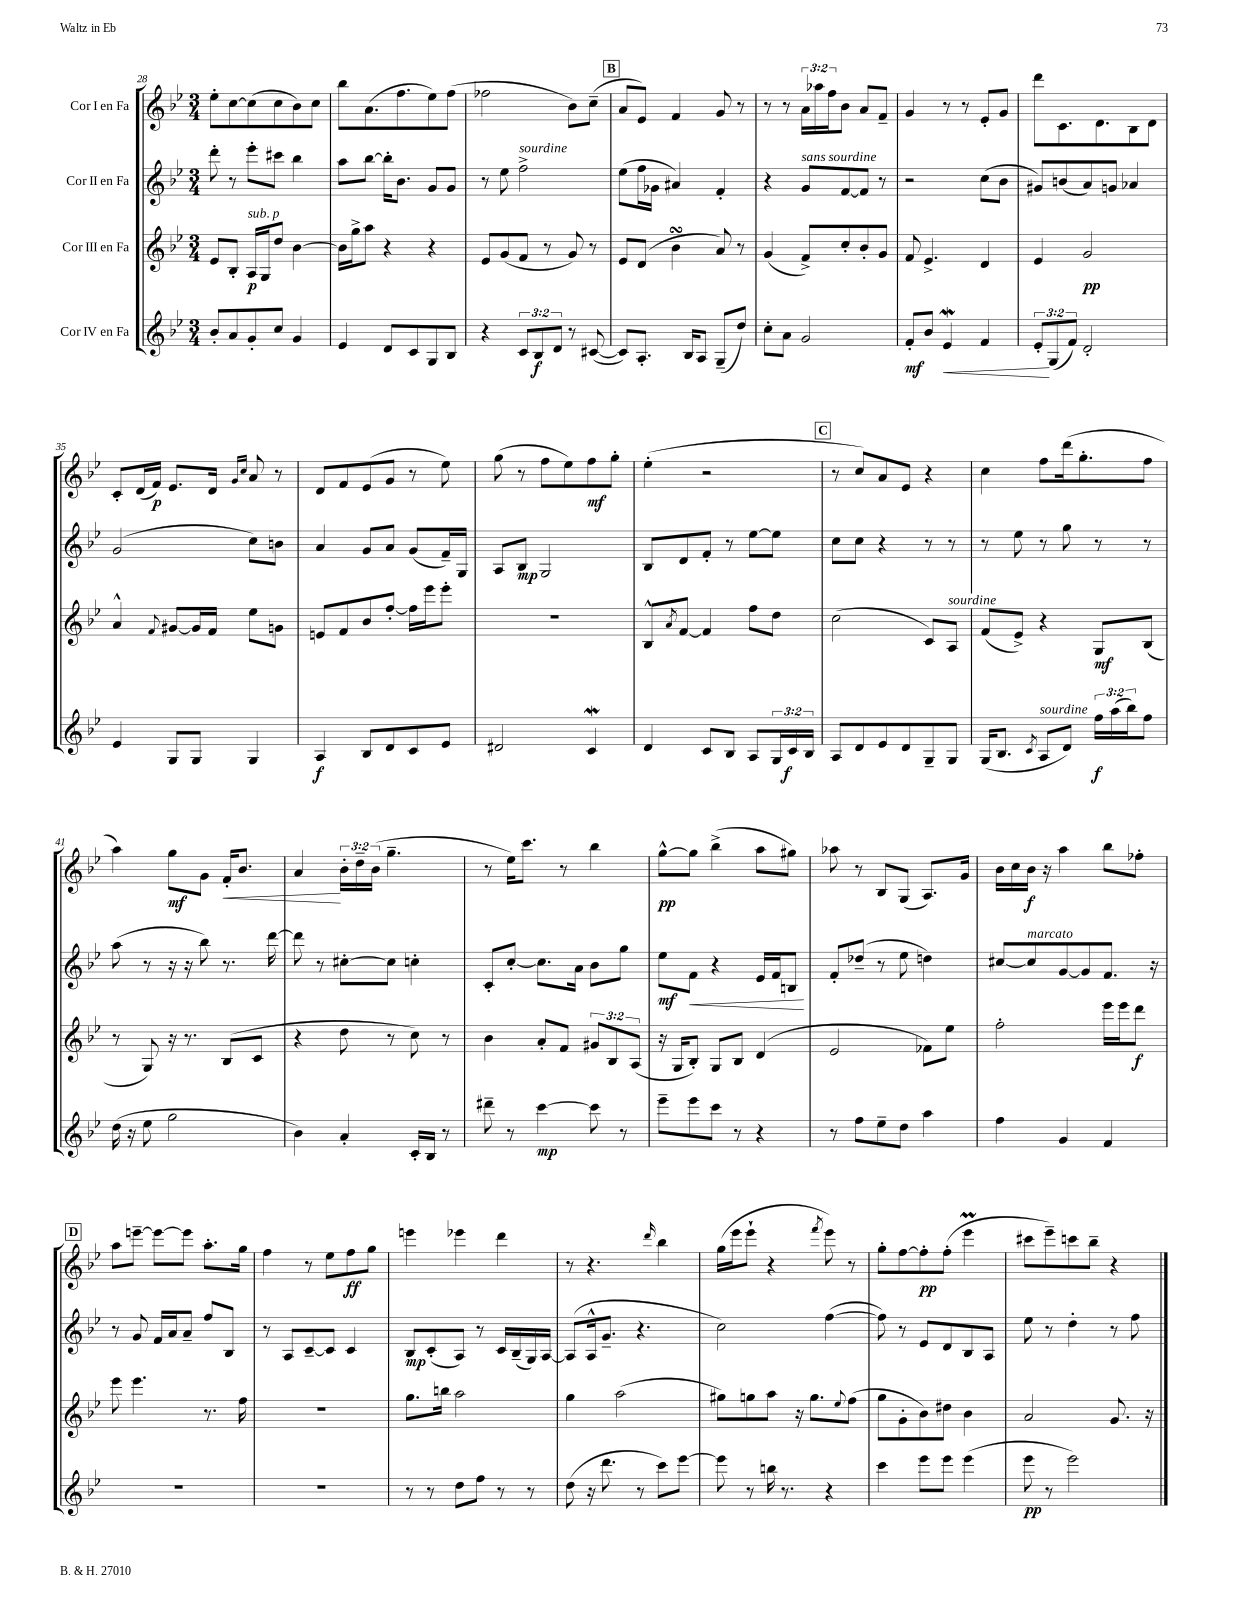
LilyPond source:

<<
\new StaffGroup <<
\new Staff = "s0" \with { instrumentName = "Cor I en Fa" } {
    \clef treble \key bes \major \numericTimeSignature \time 3/4 \override Staff.TupletNumber.text = #tuplet-number::calc-fraction-text
    ees''8-. c''8~ c''8( c''8 bes'8) c''8 |
    bes''8 a'8.( f''8. ees''8) f''8( |
    fes''2 bes'8) c''8--( |
    \mark \markup { \box "B" } a'8 ees'8) f'4 g'8 r8 |
    r8 r8 \tuplet 3/2 { a'16 aes''16 f''16 } bes'8 a'8 f'8-- |
    g'4 r8 r8 ees'8-. g'8 |
    d'''8 c'8. d'8. bes8 d'8 |
    c'8-. d'16( f'16\p) ees'8. d'16 \grace { g'16 c''16 } a'8 r8 |
    d'8 f'8 ees'8( g'8 r8 ees''8) |
    g''8( r8 f''8 ees''8) f''8\mf g''8-. |
    ees''4-.( r2 |
    \mark \markup { \box "C" } r8 c''8) a'8 ees'8 r4 |
    c''4 f''8 d'''16( g''8.-. f''8 |
    a''4) g''8\mf g'8 f'16-.\< bes'8. |
    a'4\! \tuplet 3/2 { bes'16-. d''16-- bes'16( } g''4.-- |
    r8 ees''16) c'''8. r8 bes''4 |
    g''8~-^\pp g''8 bes''4->( a''8 gis''8) |
    aes''8 r8 bes8 g8( a8.) g'16 |
    bes'16 c''16 bes'16\f r16 a''4 bes''8 fes''8-. |
    \mark \markup { \box "D" } a''8 e'''8~-- e'''8~ e'''8 a''8.-. g''16 |
    f''4 r8 ees''8 f''8\ff g''8 |
    e'''4 ees'''4 d'''4 |
    r8 r4. \grace { d'''16 } bes''4 |
    g''16( ees'''16 ees'''8-! r4 \acciaccatura { f'''8 } ees'''8) r8 |
    g''8-. f''8~ f''8-.\pp f''8-.( ees'''4\prall |
    cis'''8 ees'''8--) c'''8 bes''8-- r4 \bar "|." |
}
\new Staff = "s1" \with { instrumentName = "Cor II en Fa" } {
    \clef treble \key bes \major \numericTimeSignature \time 3/4
    d'''8-. r8 ees'''8-. cis'''8 bes''4 |
    a''8 bes''8~ bes''16-. bes'8. g'8 g'8 |
    r8 ees''8 f''2->^\markup { \italic "sourdine" } |
    \mark \markup { \box "B" } ees''8( f''16 ges'16 ais'4) f'4-. |
    r4 g'8^\markup { \italic "sans sourdine" } f'8~ f'8 r8 |
    r2 c''8( bes'8 |
    gis'8) b'8( a'8) g'8 aes'4 |
    g'2( c''8) b'8 |
    a'4 g'8 a'8 g'8( f'16--) g16 |
    a8 bes8\mp g2 |
    bes8 d'8 f'8-. r8 ees''8~ ees''8 |
    \mark \markup { \box "C" } c''8 c''8 r4 r8 r8 |
    r8 ees''8 r8 g''8 r8 r8 |
    a''8( r8 r16 r16 bes''8) r8. d'''16~ |
    d'''8 r8 cis''8~-. cis''8 c''4-. |
    c'8-. c''8~-. c''8. a'16 bes'8 g''8 |
    ees''8\mf f'8\< r4 ees'16 f'16 b8\! |
    f'8-. des''8--( r8 ees''8 d''4) |
    cis''8~ cis''8^\markup { \italic "marcato" } g'8~ g'8 f'8. r16 |
    \mark \markup { \box "D" } r8 g'8 f'16 a'16 a'8-- f''8 bes8 |
    r8 a8 c'8~-- c'8 c'4 |
    bes8\mp c'8-.( a8) r8 c'16 bes16--( g16) a16~ |
    a8( a16-^ g'8.-- r4. |
    c''2) f''4~( |
    f''8) r8 ees'8 d'8 bes8 a8 |
    ees''8 r8 d''4-. r8 f''8 \bar "|." |
}
\new Staff = "s2" \with { instrumentName = "Cor III en Fa" } {
    \clef treble \key bes \major \numericTimeSignature \time 3/4 \override Staff.TupletNumber.text = #tuplet-number::calc-fraction-text
    ees'8 bes8-. a16\p^\markup { \italic "sub. p" } g16 d''8 bes'4~ |
    bes'16 g''16-> a''8 r4 r4 |
    ees'8 g'8( f'8 r8 g'8) r8 |
    \mark \markup { \box "B" } ees'8 d'8( bes'4\turn a'8) r8 |
    g'4( f'8->) c''8-. bes'8-. g'8 |
    f'8 ees'4.-> d'4 |
    ees'4 g'2\pp |
    a'4-^ \appoggiatura { f'8 } gis'8~ gis'16 f'16 ees''8 g'8 |
    e'8 f'8 bes'8 f''8~-. f''16 ees'''16 ees'''8-. |
    R2. |
    bes8-^ \acciaccatura { a'8 } f'8~ f'4 f''8 d''8 |
    \mark \markup { \box "C" } c''2( c'8) a8^\markup { \italic "sourdine" } |
    f'8( ees'8->) r4 g8\mf bes8( |
    r8 g8) r16 r8. bes8( c'8 |
    r4 d''8 r8 c''8) r8 |
    bes'4 a'8-. f'8 \tuplet 3/2 { gis'8 bes8 a8( } |
    r16 g16 bes8-.) g8 bes8 d'4( |
    ees'2 fes'8) ees''8 |
    f''2-. ees'''16 ees'''16 d'''8\f |
    \mark \markup { \box "D" } ees'''8 ees'''4. r8. f''16 |
    R2. |
    g''8. b''16 a''2 |
    g''4 a''2( |
    gis''8) g''8 a''8 r16 g''8. \appoggiatura { ees''8 } f''8( |
    g''8 g'8-. bes'8) dis''8 bes'4 |
    a'2 g'8. r16 \bar "|." |
}
\new Staff = "s3" \with { instrumentName = "Cor IV en Fa" } {
    \clef treble \key bes \major \numericTimeSignature \time 3/4 \override Staff.TupletNumber.text = #tuplet-number::calc-fraction-text
    bes'8-. a'8 g'8-. c''8 g'4 |
    ees'4 d'8 c'8 g8 bes8 |
    r4 \tuplet 3/2 { c'8 bes8\f d'8 } r8 cis'8~( |
    \mark \markup { \box "B" } cis'8) a8.-. bes16 a8 g8--( d''8) |
    c''8-. a'8 g'2 |
    f'8-.\mf bes'8 ees'4\mordent\< f'4 |
    \tuplet 3/2 { ees'8-.\! g8( f'8) } d'2-. |
    ees'4 g8 g8 g4 |
    a4\f bes8 d'8 c'8 ees'8 |
    dis'2 c'4\mordent |
    d'4 c'8 bes8 a8 \tuplet 3/2 { g16 c'16\f bes16 } |
    \mark \markup { \box "C" } a8 d'8 ees'8 d'8 g8-- g8 |
    g16( bes8. \acciaccatura { c'8 } a8^\markup { \italic "sourdine" } d'8) \tuplet 3/2 { f''16\f a''16( bes''16) } f''8 |
    d''16( r16 ees''8 g''2 |
    bes'4) a'4-. c'16-. bes16 r8 |
    dis'''8-- r8 c'''4~\mp c'''8 r8 |
    ees'''8-- ees'''8 c'''8 r8 r4 |
    r8 f''8 ees''8-- d''8 a''4 |
    f''4 g'4 f'4 |
    \mark \markup { \box "D" } R2. |
    R2. |
    r8 r8 d''8 f''8 r8 r8 |
    d''8( r16 d'''8. r8 c'''8) ees'''8~ |
    ees'''8 r8 b''16 r8. r4 |
    c'''4 ees'''8 ees'''8 ees'''4( |
    ees'''8\pp r8 ees'''2) \bar "|." |
}
>>
>>
\layout { \context { \Score currentBarNumber = #28 } }
